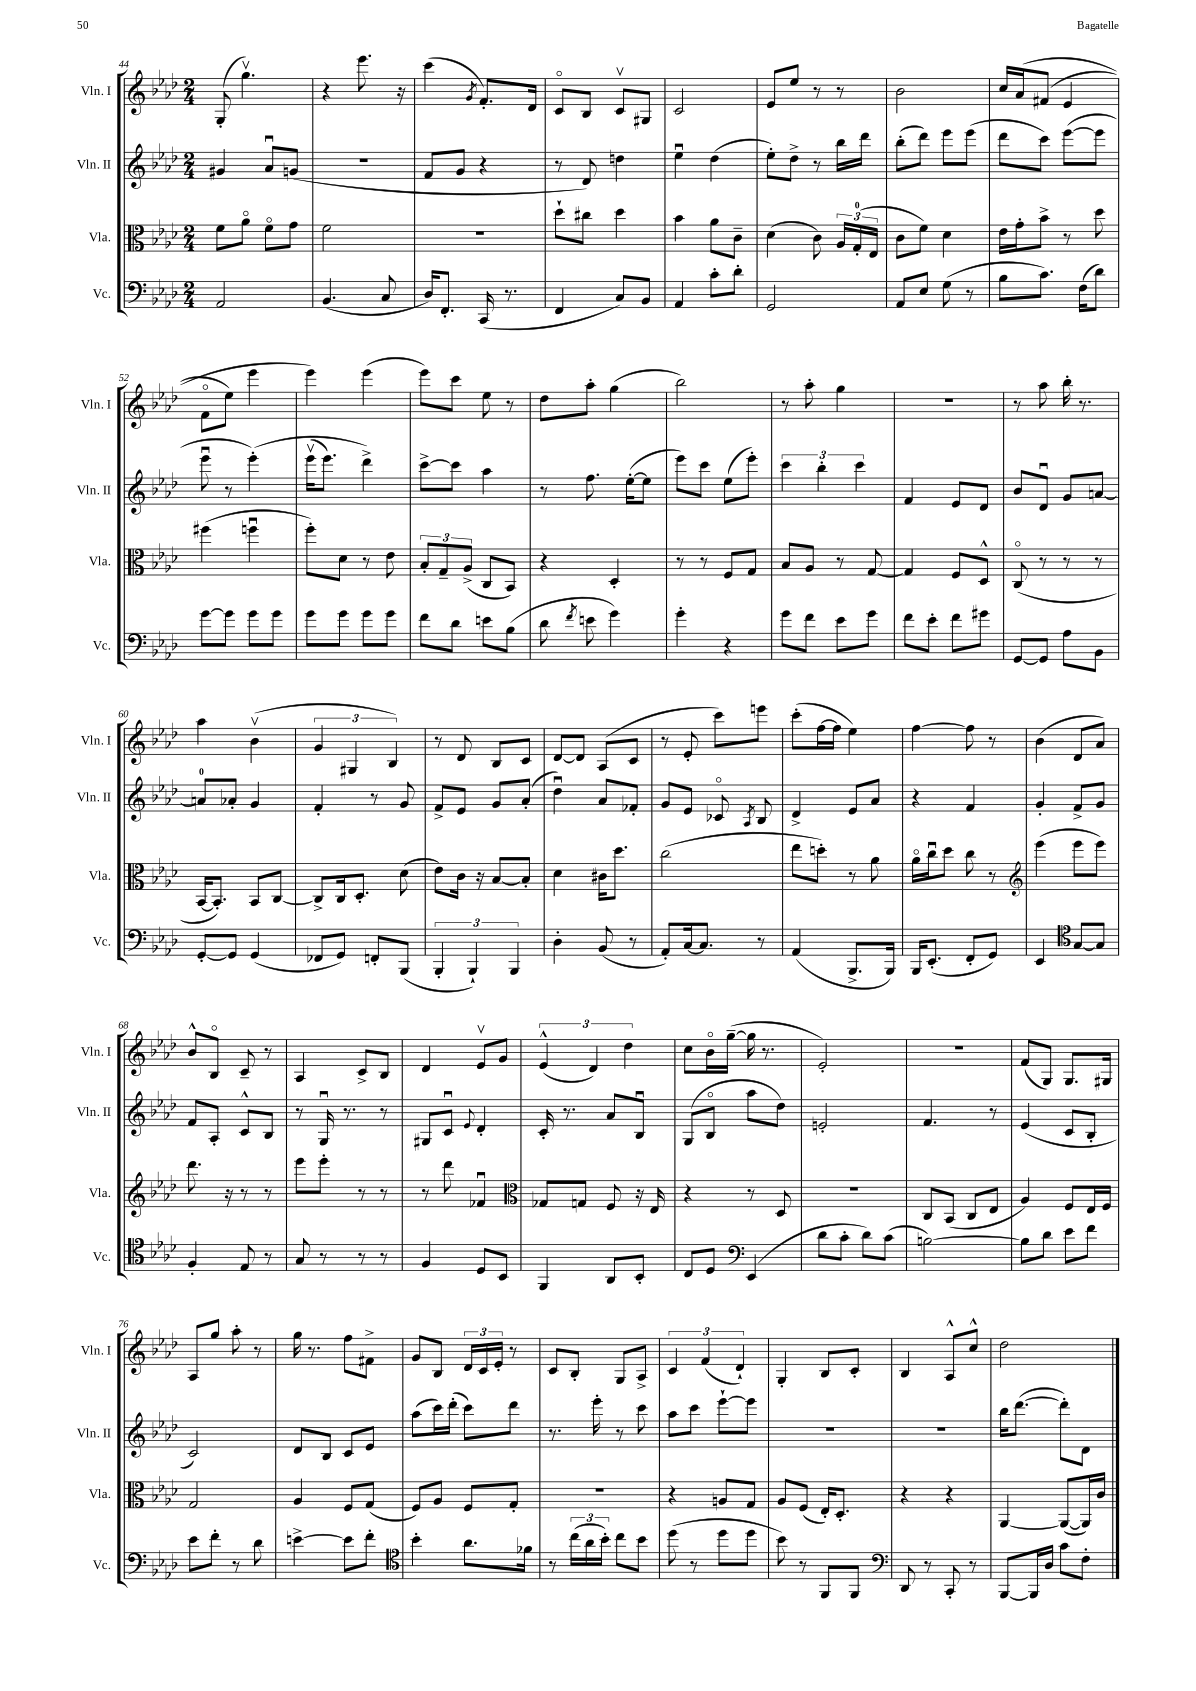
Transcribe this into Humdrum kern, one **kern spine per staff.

**kern	**kern	**kern	**kern
*staff4	*staff3	*staff2	*staff1
*clefF4	*clefC3	*clefG2	*clefG2
*k[b-e-a-d-]	*k[b-e-a-d-]	*k[b-e-a-d-]	*k[b-e-a-d-]
*M2/4	*M2/4	*M2/4	*M2/4
2AA-	8f	4g#	(8G'
.	8a-o	.	4.ggv)
.	8fo	8a-u	.
.	8g	(8g	.
=	=	=	=
(4.BB-	2f	2r	4r
.	.	.	8.eee-
8C	.	.	.
.	.	.	16r
=	=	=	=
16D-)	2r	8f	(4ccc
8.FF'	.	.	.
.	.	8g	.
.	.	.	8qg
(16CC	.	4r	8.f')
8.r	.	.	.
.	.	.	16d-
=	=	=	=
4FF	8dd-`	8r	8co
.	8cc#	8d-)	8B-
8C)	4dd-	4dd	8cv
8BB-	.	.	8G#
=	=	=	=
4AA-	4b-	4ee-u	2c
8c'	8a-	(4dd-	.
8d-'	8c~	.	.
=	=	=	=
2GG	(4d-	8ee-')	8e-
.	.	8dd-^	8ee-
.	8c)	8r	8r
.	24A-	16bb-	8r
.	(24G'	.	.
.	.	16ddd-	.
.	24E-	.	.
=	=	=	=
8AA-	8c	(8bb-'	2b-
8E-	8f)	8ddd-)	.
(8G	4d-	8eee-	.
8r	.	(8eee-	.
=	=	=	=
8B-	16e-	8ddd-	16cc
.	16g'	.	&(16a-
8.c)	8b-^	8ccc)	(8f#
.	8r	([8eee-	4e-
(16F	.	.	.
8d-)	8dd-	8eee-]	.
=	=	=	=
[8g	(4ff#	8eee-u	8fo
8g]	.	8r	8ee-)
8g	4ffu	&(4eee-')	4eee-
8g	.	.	.
=	=	=	=
8g	8ff')	(16eee-v	4eee-&)
.	.	8.eee-)	.
8g	8d-	.	.
8g	8r	4ddd-^&)	(4eee-
8g	8e-	.	.
=	=	=	=
8f	12B-'	[8ccc^	8eee-)
.	12G~	.	.
8d-	.	8ccc]	8ccc
.	(12A-^	.	.
8e	8C	4aa-	8ee-
(8B-	8BB-)	.	8r
=	=	=	=
8d-	4r	8r	8dd-
8qf	.	.	.
8e	.	8.ff	8aa-'
4g)	4D-'	.	(4gg
.	.	([16ee-'	.
.	.	8ee-]	.
=	=	=	=
4g'	8r	8eee-)	2bb-)
.	8r	8ccc	.
4r	8F	(8ee-	.
.	8G	8eee-')	.
=	=	=	=
8g	8B-	6ccc	8r
8f	8A-	.	8aa-'
.	.	6bb-'	.
8e-	8r	.	4gg
.	.	6ccc	.
8g	[8G	.	.
=	=	=	=
8f	4G]	4f	2r
8e-'	.	.	.
8f	8F	8e-	.
8g#	8D-^^	8d-	.
=	=	=	=
[8GG	(8Co	8b-	8r
8GG]	8r	8d-u	8aa-
8A-	8r	8g	16bb-'
.	.	.	8.r
8BB-	8r	[8a	.
=	=	=	=
[8GG'	[16BB-	8a]	4aa-
.	8.BB-'])	.	.
8GG]	.	8a-'	.
(4GG	8BB-	4g	(4b-v
.	[8C	.	.
=	=	=	=
8FF-	8C^]	4f'	6g
8GG)	16C	.	.
.	.	.	6G#
.	8.D-'	.	.
8FF'	.	8r	.
.	.	.	6B-)
(8BBB-	(8d-	8g	.
=	=	=	=
6BBB-'	8e-)	8f^	8r
.	16c	8e-	8d-
6BBB-`)	.	.	.
.	16r	.	.
.	[8B-	8g	8B-
6BBB-	.	.	.
.	8B-']	(8a-'	8c
=	=	=	=
4D-'	4d-	4dd-u)	[8d-
.	.	.	8d-]
(8BB-	16c#	8a-	(8A-
.	8.dd-	.	.
8r	.	8f-'	8c
=	=	=	=
8AA-')	(2cc	8g	8r
[16C	.	8e-	8e-'
8.C]	.	.	.
.	.	8c-o	8ccc)
.	.	8qA-	.
8r	.	8B-	8eee
=	=	=	=
(4AA-	8ee-	4d-^	(8ccc'
.	8dd')	.	[16ff
.	.	.	16ff]
8.BBB-^	8r	8e-	4ee-)
.	8a-	8a-	.
16BBB-)	.	.	.
=	=	=	=
16BBB-	16a-o	4r	[4ff
(8.EE-'	16ccu	.	.
.	8dd-	.	.
8FF'	8cc	4f	8ff]
8GG)	8r	.	8r
=	=	=	=
*	*clefG2	*	*
4EE-	(4eee-	4g'	(4b-
*clefC4	*	*	*
[8G	8eee-	8f^	8d-
8G]	8eee-)	8g	8a-)
=	=	=	=
4F'	8.ddd-	8f	8b-^^
.	.	8A-'	8B-o
.	16r	.	.
8E-	8r	8c^^	8c~
8r	8r	8B-	8r
=	=	=	=
8G	8eee-	8r	4A-
8r	8eee-'	16Gu	.
.	.	8.r	.
8r	8r	.	8c^
8r	8r	8r	8B-
=	=	=	=
4F	8r	8G#	4d-
.	8ddd-	8cu	.
.	.	8qqe-	.
8D-	4f-u	4d-'	8e-v
8BB-	.	.	8g
=	=	=	=
*	*clefC3	*	*
4FF	8G-	16c'	(6e-^^
.	.	8.r	.
.	8G	.	.
.	.	.	6d-)
8AA-	8F	8a-	.
.	.	.	6dd-
8BB-'	16r	8B-u	.
.	16E-	.	.
=	=	=	=
8C	4r	(8G	8cc
8D-	.	8B-o	16b-o
.	.	.	([16gg~
*clefF4	*	*	*
(4EE-	8r	8aa-	16gg]
.	.	.	8.r
.	8D-	8dd-)	.
=	=	=	=
8d-	2r	2e'	2e-')
8c'	.	.	.
8d-)	.	.	.
(8c	.	.	.
=	=	=	=
[2B)	8C	4.f	2r
.	(8BB-	.	.
.	8C	.	.
.	8E-	8r	.
=	=	=	=
8B]	4A-)	(4e-	(8f
8d-	.	.	8G)
8e-	8F	8c	8.G
8f	16E-	8B-'	.
.	16F	.	16G#
=	=	=	=
8e-	2G	2c)	8A-
8f'	.	.	8gg
8r	.	.	8aa-'
8d-	.	.	8r
=	=	=	=
[4e^	4A-	8d-	16gg
.	.	.	8.r
.	.	8B-	.
8e]	8F	8c	8ff
8f'	(8G	8e-	8f#^
=	=	=	=
*clefC4	*	*	*
4b-'	8F)	(8aa-	8g
.	8A-	16ccc)	8B-
.	.	(16ddd-'	.
8.a-	8F	8ccc)	24d-
.	.	.	24c
.	.	.	24e-'
.	8G'	8ddd-	8r
16f-	.	.	.
=	=	=	=
8r	2r	8.r	8c
(24cc	.	.	8B-'
24a-	.	.	.
.	.	16eee-'	.
24b-')	.	.	.
8cc	.	8r	8G
8b-	.	8ccc	8A-^
=	=	=	=
(8dd-	4r	8aa-	6c
8r	.	8ccc	.
.	.	.	(6f
8dd-	8A	[8eee-`	.
.	.	.	6d-`)
8dd-	8G	8eee-]	.
=	=	=	=
8b-)	8A-	2r	4G'
8r	(8F	.	.
8FF	16E-')	.	8B-
.	8.D-'	.	.
8FF	.	.	8c'
=	=	=	=
*clefF4	*	*	*
8DD-	4r	2r	4B-
8r	.	.	.
8CC'	4r	.	8A-^^
8r	.	.	8cc^^
=	=	=	=
[8BBB-	[4AA-	16bb-	2dd-
.	.	([8.ddd-	.
16BBB-]	.	.	.
16D-	.	.	.
8c	(8AA-_	8ddd-'])	.
8F'	16AA-])	8d-	.
.	16c	.	.
==	==	==	==
*-	*-	*-	*-
